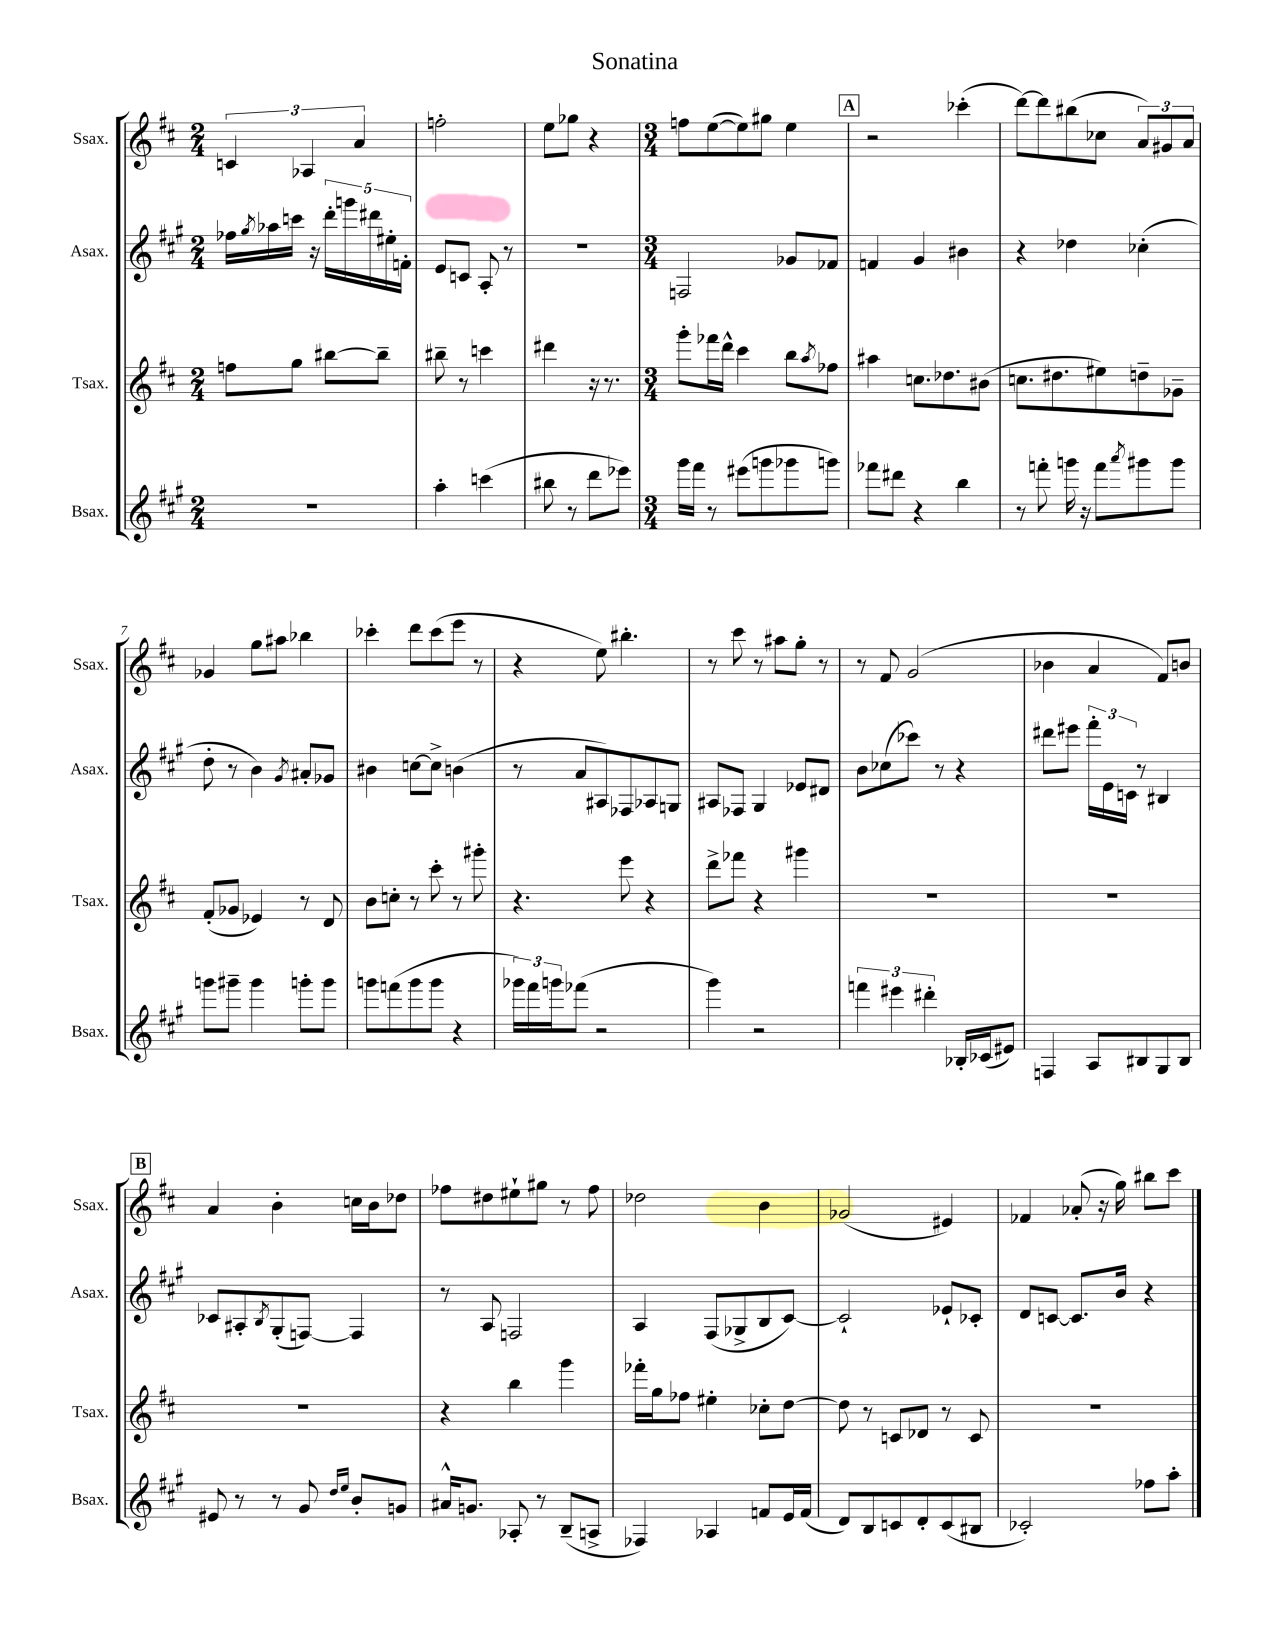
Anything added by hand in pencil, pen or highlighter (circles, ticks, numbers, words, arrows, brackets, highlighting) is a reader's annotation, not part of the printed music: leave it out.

**kern	**kern	**kern	**kern
*staff4	*staff3	*staff2	*staff1
*clefG2	*clefG2	*clefG2	*clefG2
*k[f#c#g#]	*k[f#c#]	*k[f#c#g#]	*k[f#c#]
*M2/4	*M2/4	*M2/4	*M2/4
2r	8ff\L	16ff-\LL	6c/
.	.	8qgg#/	.
.	.	16aa-\	.
.	8gg\J	16ccc\JJ	.
.	.	.	6A-/
.	.	16r	.
.	[8bb#\L	20ddd'\LL	.
.	.	20ggg\	.
.	.	.	6a/
.	.	20ddd#\	.
.	8bb#~\]J	.	.
.	.	20ee#'\	.
.	.	20f'\JJ	.
=	=	=	=
4aa'\	8bb#~\	8e/L	2ff'\
.	8r	8c/J	.
(4ccc\	4ccc\	8A'/	.
.	.	8r	.
=	=	=	=
8bb#\	4ddd#\	2r	8ee\L
8r	.	.	8gg-\J
8ddd\L	16r	.	4r
.	8.r	.	.
8eee-\J)	.	.	.
=	=	=	=
*M3/4	*M3/4	*M3/4	*M3/4
16ggg#\LL	8ggg'\L	2F/	8ff\L
16fff#\JJ	.	.	.
8r	16fff-\L	.	([8ee\
.	16ddd^^\JJ	.	.
(8eee#\L	4ccc#\	.	8ee\])
8ggg\	.	.	8gg#\J
8ggg-\	8bb\L	8g-/L	4ee\
.	8qaa/	.	.
8ggg\J)	8ff-\J	8f-/J	.
=	=	=	=
8fff-\L	4aa#\	4f/	2r
8ddd#\J	.	.	.
4r	8.cc\L	4g#/	.
.	8.dd-\	.	.
4bb\	.	4b#\	(4ccc-'\
.	(8b#\J	.	.
=	=	=	=
8r	8.cc\L	4r	[8ddd\L)
8fff'\	.	.	8ddd\]
.	8.dd#\	.	.
16ggg\	.	4dd-\	(8bb#\
16r	.	.	.
8fff\L	8ee#\)	.	8cc-\J
8qaaa/	.	.	.
8ggg#\	8dd~\	(4cc-'\	12a/L)
.	.	.	12g#/
8ggg#\J	8g-~\J	.	.
.	.	.	12a/J
=	=	=	=
8ggg\L	(8f#'/L	8dd'\	4g-/
8ggg#~\J	8g-/J	8r	.
4ggg#\	4e-/)	4b\)	8gg\L
.	.	.	8aa#\J
.	.	8qg#/	.
8ggg'\L	8r	8a#'/L	4bb-\
8ggg\J	8d/	8g-/J	.
=	=	=	=
8ggg\L	8b\L	4b#\	4ccc-'\
(8fff\	8cc'\J	.	.
8ggg\	8r	[8cc\L	8ddd\L
8ggg\J	8ccc#'\	8cc^\]J	(8ccc-\
4r	8r	(4b\	8eee\J
.	8ggg#'\	.	8r
=	=	=	=
24ggg-\LL)	4.r	8r	4r
24fff#\	.	.	.
24ggg\J	.	.	.
(8fff-\J	.	8a/L	.
2r	.	8A#/)	8ee\)
.	8eee\	8F-/	4.bb#'\
.	4r	8A-/	.
.	.	8G/J	.
=	=	=	=
4ggg#\)	8ddd^\L	8A#/L	8r
.	8fff-\J	8F-/J	8ccc#\
2r	4r	4G#/	8r
.	.	.	8aa#\L
.	4ggg#\	8e-/L	8gg'\J
.	.	8d#/J	8r
=	=	=	=
6fff\	2.r	8b\L	8r
.	.	(8cc-\	8f#/
6eee#\	.	.	.
.	.	8ccc-\J)	(2g/
6ddd#'\	.	.	.
.	.	8r	.
16B-'/LL	.	4r	.
(16c-/J	.	.	.
8e#/J)	.	.	.
=	=	=	=
4F/	2.r	8ddd#\L	4b-\
.	.	8eee#\J	.
8A/L	.	24fff#'\LL	4a/
.	.	24e\	.
.	.	24c\JJ	.
8B#/	.	8r	.
8G#/	.	4B#/	8f#/L)
8B#/J	.	.	8b/J
=	=	=	=
8e#/	2.r	8c-/L	4a/
8r	.	8A#'/	.
.	.	8qB/	.
8r	.	(8G#'/	4b'\
8g#/	.	[8F/J)	.
16qqdd/LL	.	.	.
16qqee/JJ	.	.	.
8b'/L	.	4F/]	16cc\LL
.	.	.	16b\J
8g/J	.	.	8dd-\J
=	=	=	=
16a#^^/LK	4r	8r	8ff-\L
8.g/J	.	.	.
.	.	8A/	8dd#\
8A-'/	4bb\	2F/	8ee#`\
8r	.	.	8gg#\J
(8B~/L	4ggg\	.	8r
8A^/J	.	.	8ff-\
=	=	=	=
4F-/)	16fff-'\LL	4A/	2dd-\
.	16gg\J	.	.
.	8ff-\J	.	.
4A-/	4ee#'\	(8F#/L	.
.	.	8G-^/	.
8f/L	8cc-'\L	8B/	4b\
16e/L	[8dd\J	[8c#/J)	.
(16f/JJ	.	.	.
=	=	=	=
8d/L)	8dd\]	2c#`/]	(2g-/
8B/	8r	.	.
8c/	8c/L	.	.
8d'/	8d-/J	.	.
(8c/	8r	8e-`/L	4e#/)
8B#/J	8c/	8c-'/J	.
=	=	=	=
2c-'/)	2.r	8d/L	4f-/
.	.	[8c/J	.
.	.	8.c/]L	(8a-'/
.	.	.	16r
.	.	16b/Jk	16gg\)
8ff-\L	.	4r	8bb#\L
8aa'\J	.	.	8ccc#\J
==	==	==	==
*-	*-	*-	*-
